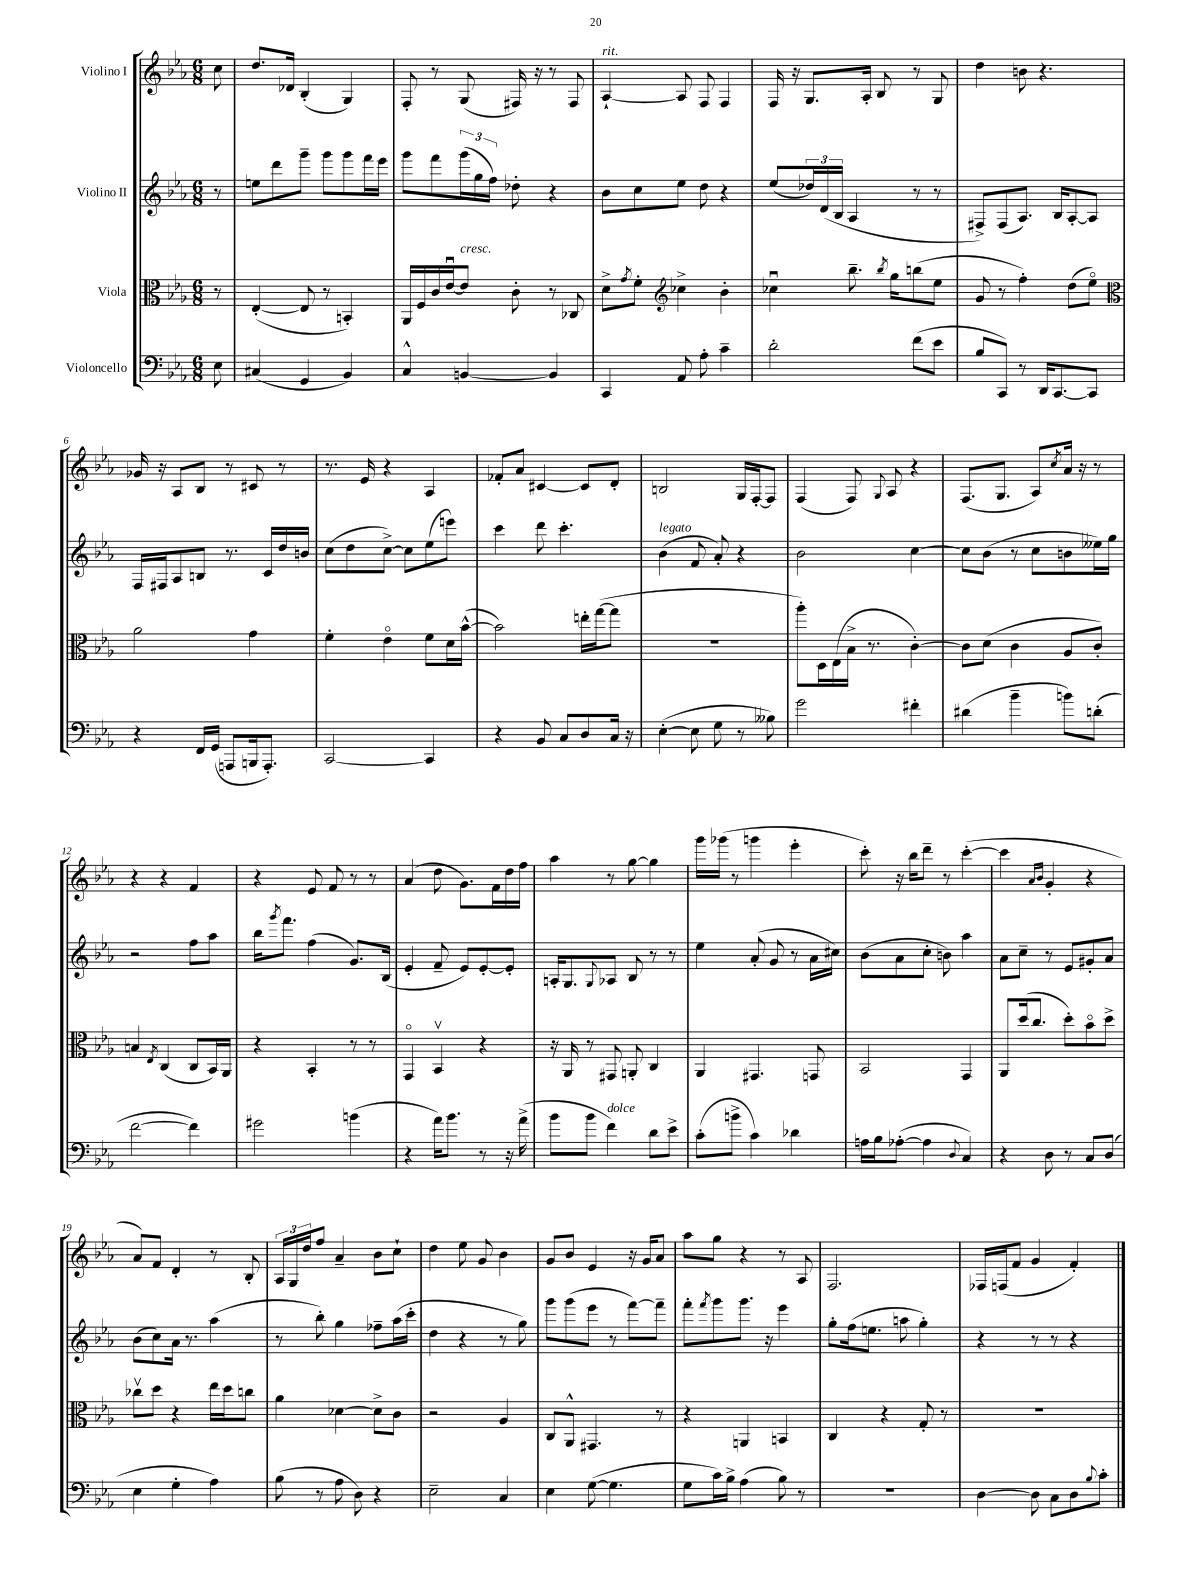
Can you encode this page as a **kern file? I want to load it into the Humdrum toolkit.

**kern	**kern	**kern	**kern
*staff4	*staff3	*staff2	*staff1
*clefF4	*clefC3	*clefG2	*clefG2
*k[b-e-a-]	*k[b-e-a-]	*k[b-e-a-]	*k[b-e-a-]
*M6/8	*M6/8	*M6/8	*M6/8
8E-\	8r	8r	8cc\
=	=	=	=
(4C#/	([4E-'/	8ee\L	8.dd/L
.	.	8ddd\	.
.	.	.	16d-/Jk
4GG/	8E-/]	8ggg~\J	(4B-'/
.	8r	8ggg\L	.
4BB-/)	4BB'/)	8ggg\	4G/)
.	.	16fff\L	.
.	.	16eee-\JJ	.
=	=	=	=
4C^^/	16AA-/LL	8ggg\L	8F'/
.	16F/	.	.
.	16c/	8fff\	8r
.	[16e-u/J	.	.
[4BB/	8e-/]J	(24ggg\L	(8G/
.	.	24gg\	.
.	.	24ff\JJ)	.
.	8c'\	8dd-'\	16F#/)
.	.	.	16r
4BB/]	8r	4r	8r
.	8C-/	.	8F#/
=	=	=	=
4CC/	8d^\L	8b-\L	[4A-`/
.	8qg/	.	.
.	8f'\J	8cc\	.
*	*clefG2	*	*
8AA-/	4cc-^\	8ee-\J	8A-/]
8A-'\	.	8dd\	8F/
4c~\	4b-'\	4r	4F/
=	=	=	=
2d'\	4cc-u\	(8ee-/L	16F/
.	.	.	16r
.	.	24dd-/L)	8.G/L
.	.	(24d/	.
.	.	24B-/JJ	.
.	8.bb-~\	4A-/	.
.	.	.	16A-'/Jk
.	.	.	8B-/
.	8qbb-/	.	.
.	16gg\LK	.	.
(8f\L	(8bb\	8r	8r
8e-\J	8ee-\J	8r	8G/
=	=	=	=
8B-/L	8g/	8F#^/L)	4dd\
8CC/J)	8r	(8F#/	.
8r	4ff'\)	8.A-/J)	8b\
16DD/LK	.	.	4.r
[8.CC/	.	16B-/LK	.
.	(8dd\L	[8A-'/	.
8CC/]J	8ee-o\J)	8A-/]J	.
=	=	=	=
*	*clefC3	*	*
4r	2a-\	16F/LL	16g-/
.	.	16F#/J	16r
.	.	8A-/	8A-/L
16FF/LL	.	8B/J	8B-/J
(16GG/JJ	.	.	.
8AAA/L	.	8.r	8r
16BBB/k	4g\	.	8c#/
8.AAA'/J)	.	16c/LL	.
.	.	16dd/	8r
.	.	16b/JJ	.
=	=	=	=
[2CC/	4f'\	(8cc\L	8.r
.	.	8dd\	.
.	.	.	16e-/
.	4e-o\	[8cc^\J)	4r
.	.	8cc\]L	.
4CC/]	8f\L	(8ee-\	4A-/
.	16d\L	8eee\J)	.
.	([16b-^^\JJ	.	.
=	=	=	=
4r	2b-\])	4ccc\	8f-'/L
.	.	.	8a-/J
8BB-/	.	8ddd\	[4c#/
8C/L	.	4.ccc'\	.
8D/	16ee'\LL	.	8c#/]L
.	([16gg\J	.	.
16C/Jk	8gg\]J	.	8d'/J
16r	.	.	.
=	=	=	=
([4E-'\	2.r	(4b-\	2B/
8E-\]	.	8f/	.
8G\	.	8a-'/)	.
8r	.	4r	16G/LL
.	.	.	[16F'/J
8B--\)	.	.	8F/]J
=	=	=	=
2g\	8aa-'\L)	2b-\	(4F/
.	16D\L	.	.
.	(16E-\	.	.
.	16B-^\JJ	.	8F/)
.	8.r	.	.
.	.	.	8qqG/
.	.	.	8A-/
4f#'\	[4c'\)	[4cc\	4r
=	=	=	=
(4d#\	8c\]L	8cc\]L	(8.F/L
.	(8d\J	(8b-\J	.
.	.	.	8.G/J
4b-~\	4c\	8r	.
.	.	8cc\L	8A-/L)
.	.	.	8qcc/
8b\L)	8A-/L	8b\	16a-/Jk
.	.	.	16r
(8d'\J	8c'/J)	16ee--\L)	8r
.	.	16gg\JJ	.
=	=	=	=
[2f\	4B/	2r	4r
.	8qE-/	.	.
.	(4C/	.	4r
4f\])	8C/L	8ff\L	4f/
.	16BB-/L)	8aa-\J	.
.	16AA-/JJ	.	.
=	=	=	=
2g#\	4r	16bb-\LK	4r
.	.	8qggg/	.
.	.	8.fff\J	.
.	4BB-'/	(4ff\	8e-/
.	.	.	8f/
(4b\	8r	8.g/L)	8r
.	8r	.	8r
.	.	(16B-/Jk	.
=	=	=	=
4r	4GGo/	4e-'/	(4a-/
16a-\LK)	4BB-v/	8f~/	8dd\
8.b-\J	.	.	.
.	.	8e-/L)	8.g\L)
8r	4r	[8e-'/	.
.	.	.	16f\L
16r	.	8e-'/]J	16dd\
(16a-^\	.	.	16ff\JJ
=	=	=	=
8b-\L	16r	16A'/LK	4aa-\
.	16AA-/	8.G/	.
8b-\J	8r	.	.
.	.	8qqG/	.
4f\)	8GG#/	8A-/J	8r
.	8AA'/	8B-/	[8gg\
8d\L	4C/	8r	4gg\]
8e-^\J	.	8r	.
=	=	=	=
(8c'\L	4AA-/	4ee-\	16ggg\LL
.	.	.	(16ggg-\JJ
8b^\J	.	.	8r
4c\)	4.GG#/	(8a-'/	4ggg\
.	.	8g/	.
4d-\	.	8r	4eee-'\
.	8GG/	16a-\LL	.
.	.	16cc#\JJ)	.
=	=	=	=
16A\LL	2BB-/	(8b-\L	8ccc'\)
16B-\J	.	.	.
([8A-'\J	.	8a-\	16r
.	.	.	16bb-\LK
4A-\]	.	8cc'\J	8ddd~\J
.	.	8b\)	8r
8qqD/	.	.	.
4C/)	4GG/	4aa-\	([4ccc'\
=	=	=	=
4r	8AA-/L	8a-\L	4ccc\]
.	(16dd/k	8cc~\J	.
.	8.cc/J	.	.
.	.	.	16qqa-/LL
.	.	.	16qqb-/JJ
8D\	.	8r	4g'/
8r	8dd'\L)	8e-/L	.
8C/L	8b-o\	8g#'/	4r
(8D/J	8dd^\J	8a-/J	.
=	=	=	=
4E-\	8cc-v\L	(8b-\L	8a-/L)
.	8dd\J	8cc\)	8f/J
4G'\	4r	16a-\Jk	4d'/
.	.	8.r	.
4A-\)	16ee-\LL	(4aa-\	8r
.	16dd\J	.	.
.	8cc\J	.	8B-'/
=	=	=	=
(8B-\	4a-\	8r	24A-/LL
.	.	.	24G/
.	.	.	24dd/J
8r	.	8bb-'\)	8ff/J
8A-\	[4d-\	4gg\	4a-~/
8D\)	.	.	.
4r	8d-^\]L	8ff-~\L	8b-\L
.	8c\J	(16aa-\L	8cc`\J
.	.	16ccc'\JJ	.
=	=	=	=
2E-~\	2r	4dd\	4dd\
.	.	4r	8ee-\
.	.	.	8g/
4C/	4A-/	8r	4b-\
.	.	8gg\)	.
=	=	=	=
4E-\	8C/L	8ggg\L	8g/L
.	8AA-^^/J	(8ggg\	8b-/J
([8G\	4.GG#/	8eee-\J	4e-/
4.G\]	.	8r	.
.	.	[8fff\L)	16r
.	.	.	16g/LK
.	8r	8fff~\]J	8a-/J
=	=	=	=
8G\L	4r	8fff'\L	8aa-\L
.	.	8qfff/	.
16c\L)	.	8ggg\	8gg\J
16B-^\JJ	.	.	.
(4A-\	4AA/	8.ggg\J	4r
.	.	16r	.
8B-\)	4BB/	4eee-\	8r
8r	.	.	8A-/
=	=	=	=
2.r	4C/	8gg'\L	2.F/
.	.	(16ff\k	.
.	.	8.ee\J	.
.	4r	.	.
.	.	8aa\	.
.	8G'/	4gg'\)	.
.	8r	.	.
=	=	=	=
[4D\	2.r	4r	16F-/LL
.	.	.	(16F/J
.	.	.	8f/J
8D\]	.	8r	4g/
8C\L	.	8r	.
8D\	.	4r	4f'/)
8qqB-/	.	.	.
8c'\J	.	.	.
==	==	==	==
*-	*-	*-	*-
